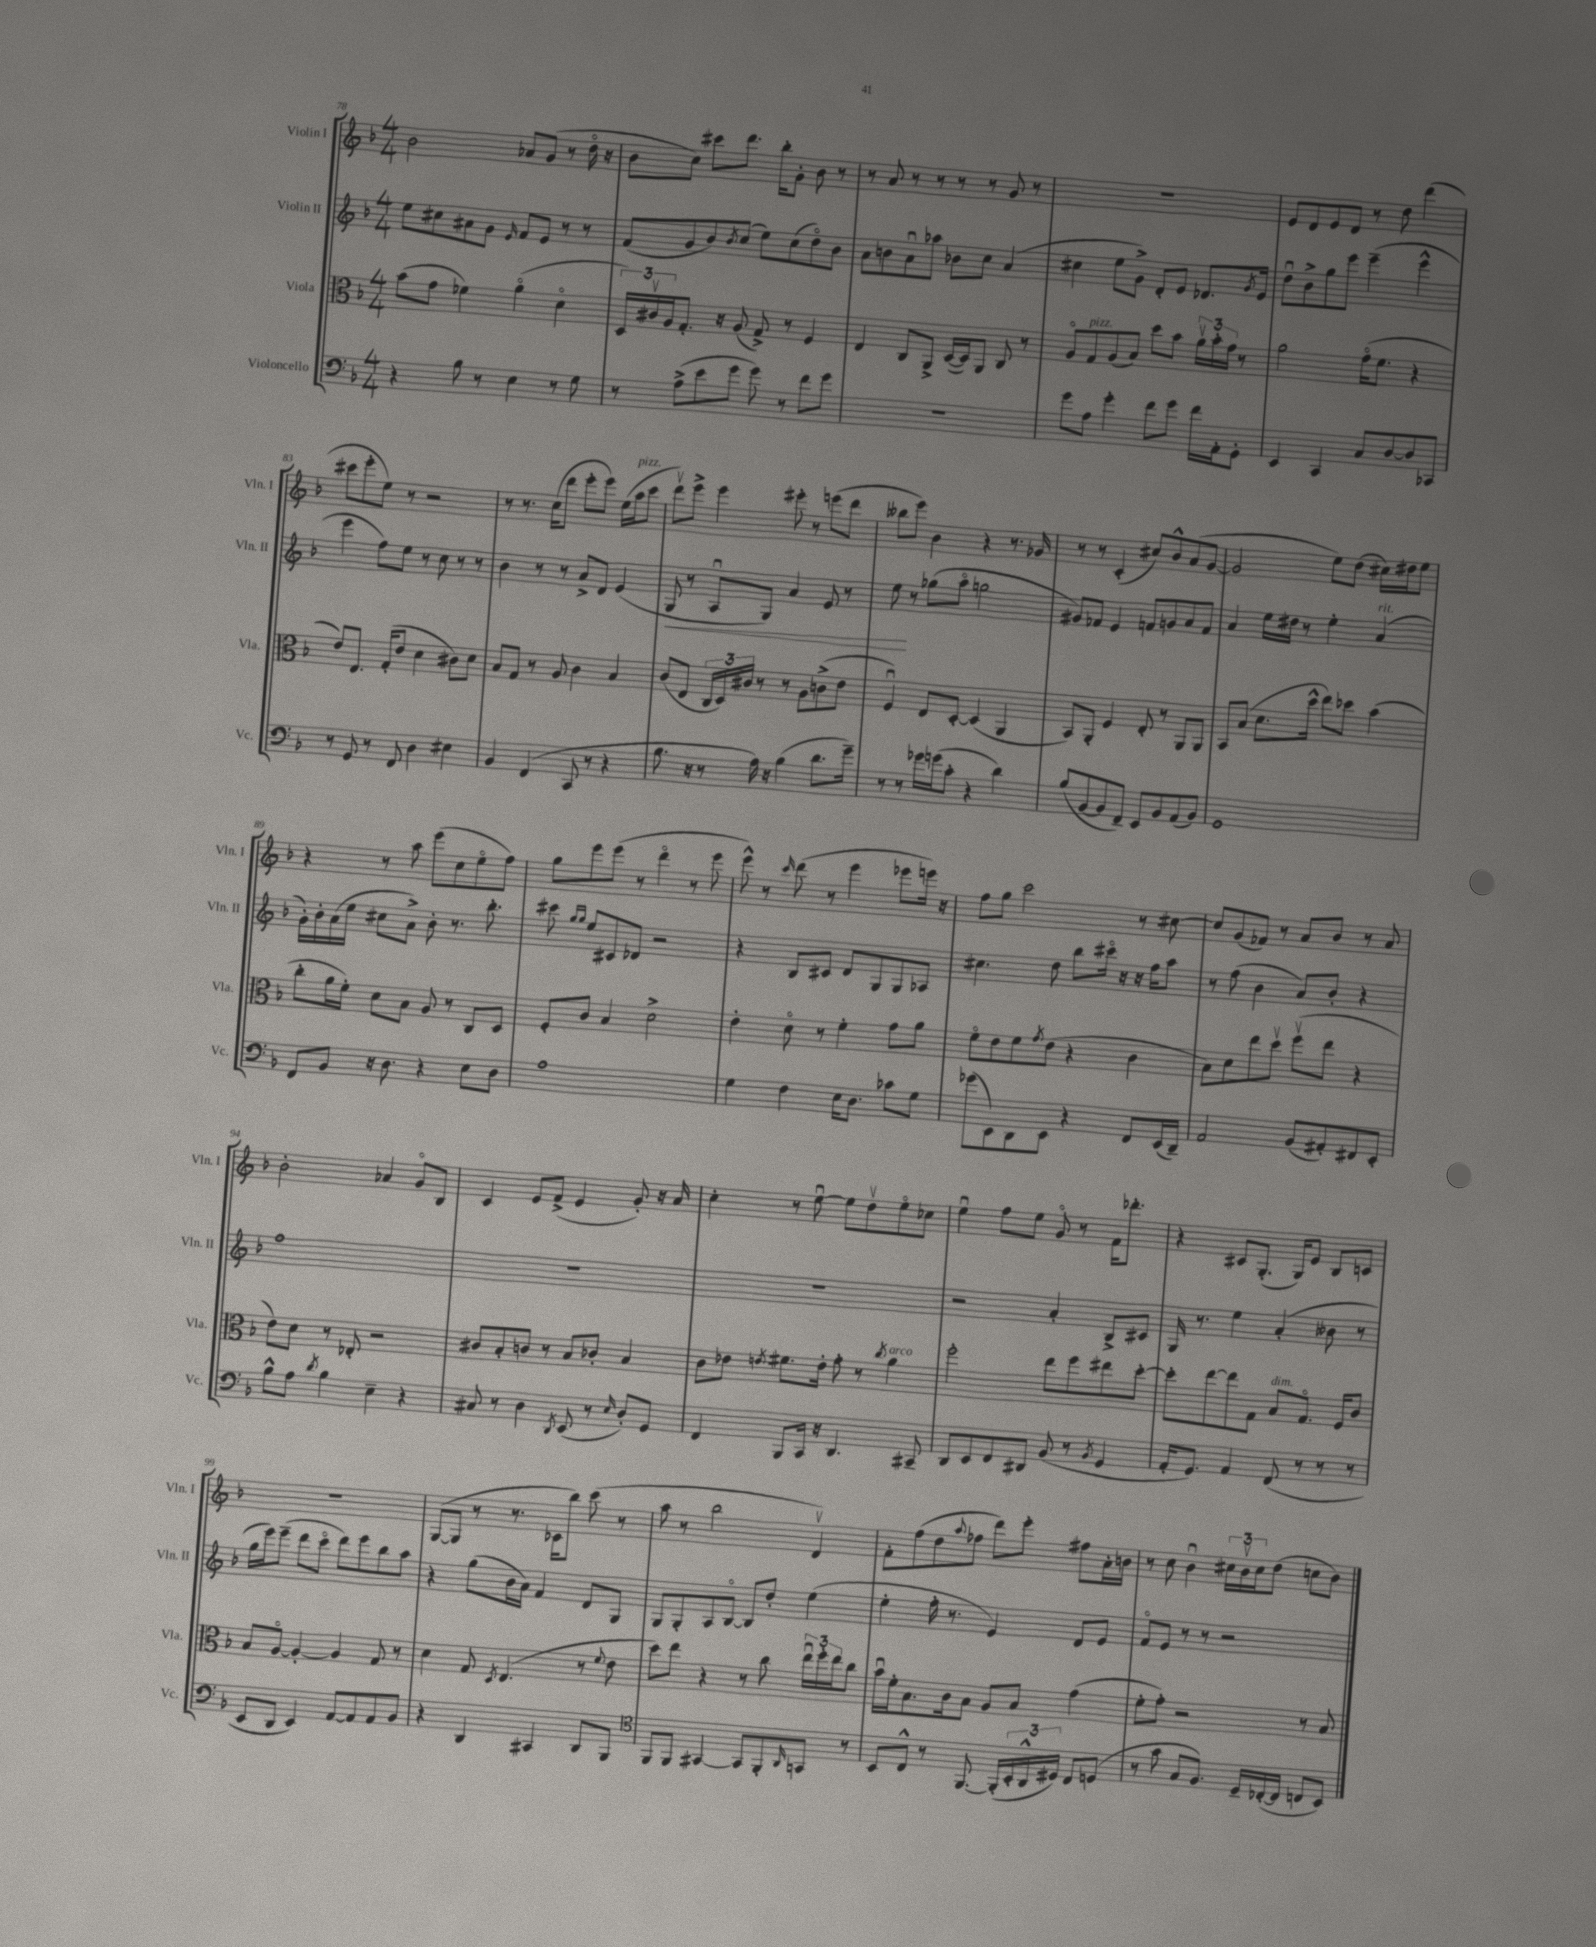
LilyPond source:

<<
\new StaffGroup <<
\new Staff = "s0" \with { instrumentName = "Violin I" shortInstrumentName = "Vln. I" } {
    \clef treble \key f \major \numericTimeSignature \time 4/4
    bes'2 aes'8 g'8( r8 d''16\flageolet r16 |
    bes'8 c''8) cis'''8 d'''8. bes''16-. g'8-. bes'8 r8 |
    r8 a'8 r8 r8 r8 r8 g'8 r8 |
    R1 |
    e'8 d'8 e'8 d'8 r8 d''8 d'''4( |
    cis'''8 e'''8-. e''8) r8 r2 |
    r8 r8. c''16( d'''8 e'''8-. e'''8) e''16( a''16^\markup { \italic "pizz." } c'''8 |
    d'''8\upbow) e'''8-> e'''4 eis'''8-. r8 e'''8( d'''8 |
    beses''8 e'''8) bes'4 r4 r8. ges'16 |
    r8 r8 c'4-.( cis''8) bes'8-^ a'8( g'8~ |
    g'2 e''8) d''8( cis''16) dis''16 e''8 |
    r4 r8 a''8 e'''8( c''8 e''8\flageolet f''8) |
    g''8 e'''8 e'''8( r8 d'''4\flageolet r8 e'''8 |
    e'''8-^) r8 \grace { c'''16 } d'''8( r8 e'''4 ees'''8 e'''16) r16 |
    f''8 g''8 c'''2 r8 cis''8~ |
    cis''8 g'8( fes'8) r8 a'8 bes'8 r8 a'8 |
    bes'2-. aes'4 g'8\flageolet bes8 |
    c'4 e'8 f'8->( e'4 g'8-.) r16 a'16 |
    c''4-. r8 e''8~\downbow e''8 d''8\upbow e''8\flageolet ces''8 |
    e''4\downbow f''8 e''8 g'8\flageolet r8 f'16 des'''8.-. |
    r4 cis'8 g8.-.( g16) e'8 bes8 c'8 |
    r1 |
    g8~( g8 r8 r8. ces'16 bes''8) c'''8( r8 |
    a''8 r8 bes''2 d'4\upbow) |
    f'8-. f''8( d''8 \appoggiatura { a''8 } fes''8 d'''8) e'''8-. fis''8 a'16-. b'16 |
    r8 c''8 bes'4\downbow \tuplet 3/2 { cis''16 bes'16\upbow cis''16 } d''8( c''8 bes'8) \bar "|." |
}
\new Staff = "s1" \with { instrumentName = "Violin II" shortInstrumentName = "Vln. II" } {
    \clef treble \key f \major \numericTimeSignature \time 4/4
    e''8 cis''8 ais'8 g'8 \grace { e'16 } f'8 e'8 r8 r8 |
    f'8( g'8 bes'8) \acciaccatura { bes'8 } c''8( e''8) c''8( d''8\flageolet) bes'8 |
    a'8 b'8 a'8\downbow aes''8 bes'8 c''8 a'4( |
    cis''4 e''8 g'8->) d'8-. e'8 des'8. \acciaccatura { g'8 } e'16 |
    d''8\downbow bes'8-> g''8 e'''8 e'''4--( e'''4-^ |
    e'''4 f''8) e''8 r8 c''8 r8 r8 |
    bes'4 r8 r8 a'8-> d'8 e'4( |
    g8\< r8 a8\downbow g8) a'4 e'8 r8 |
    e''8\! r8 ges''8( a''8\flageolet g''2 |
    gis'8) fes'8 e'4 f'8 g'8 a'8 f'8 |
    a'4 e''16 dis''16 r8 e''4-. a'4^\markup { \italic "rit." }( |
    g'16-.) bes'16-. a'16( e''16 cis''8 a'8->) bes'8-. r8. bes''8.-. |
    cis'''8 \grace { g''16 g''16 } e''8 cis'8 des'8 r2 |
    r4 bes8 cis'8 d'8 g8 g8 aes8 |
    cis''4. d''8 bes''8 cis'''16\flageolet r16 r16 f''16 a''8 |
    r8 f''8( bes'4 a'8) bes'8-. r4 |
    f''1 |
    R1 |
    R1 |
    r2 a'4-. bes8-> cis'8 |
    g16 r8. e''4 a'4-.( beses'8 r8 |
    g''16 e'''16) e'''8--( d'''8 c'''8\flageolet d'''8) e'''8 bes''8 a''8 |
    r4 g''8( bes'16 a'16) f'4 d'8 g8 |
    g8 g8-. a8 bes8~\flageolet bes8 d''8-. e''4( |
    e''4-. f''16-. r8. e'4) d'8 e'8 |
    f'8\flageolet e'8 r8 r8 r2 \bar "|." |
}
\new Staff = "s2" \with { instrumentName = "Viola" shortInstrumentName = "Vla." } {
    \clef alto \key f \major \numericTimeSignature \time 4/4
    bes'8( g'8 fes'4) a'4\flageolet( d'4\flageolet |
    \tuplet 3/2 { d16) cis'16\upbow a16 } g8.-. r16 a8( g8->) r8 f4 |
    e4 c8 a,8-> d16~( d16) a,8 c8 r8 |
    a8\flageolet g8^\markup { \italic "pizz." } a8( bes8) d''8 bes'8 \tuplet 3/2 { a'16\upbow bes'16-. g'16 } r8 |
    a'2 g'16\flageolet( f'8. r4 |
    e'8) e8. g16-.( e'8 d'4 cis'8) d'8 |
    bes8 g8 r8 a8 c'4 bes4 |
    c'8( e8 \tuplet 3/2 { c16 d16) cis'16 } r8 r8 a8 c'8->( e'8 |
    f4\downbow) e8 d8~-. d4( a,4 |
    bes,8) a,8-. f4 e8-. r8 a,8 a,8 |
    bes,8 bes8( d'8. d''16-^ e''8) des''8 bes'4( |
    c''8-. a'16 f'16-.) d'8 bes8 a8 r8 c8 d8 |
    f8-. c'8 bes4 d'2-> |
    e'4-. d'8\flageolet r8 f'4-. g'8 a'8 |
    f'8\flageolet e'8 f'8 \acciaccatura { g'8 } e'8( r4 c'4 |
    bes8) d'8 e''8 d''8\upbow f''8\upbow( e''8 r4 |
    e'8) d'8 r8 ees8-. r2 |
    cis'8 bes8-. c'8 r8 bes8 ces'8-. bes4 |
    c'8 ees'8 \acciaccatura { e'8 } fis'8. e'16-. g'8-. r8 \acciaccatura { c''8 } a'4^\markup { \italic "arco" } |
    f''2-. e''8 f''8 eis''8 d''8~-. |
    d''8-. e''8~ e''8 g8 bes8^\markup { \italic "dim." } g8.\flageolet f16 c'8 |
    bes8 a8~\flageolet a4~-. a4 g8 r8 |
    d'4 g8 \acciaccatura { d8 } e4.( r8 \appoggiatura { f'8 } e'8 |
    d''8) e''8 r4 r8 c''8 \tuplet 3/2 { e''16\downbow f''16-. e''16 } c''8 |
    bes'16\downbow f'16-. bes8. c'16 bes8 a8 bes8 g'4( |
    f'8-. g'8-.) r2 r8 bes8 \bar "|." |
}
\new Staff = "s3" \with { instrumentName = "Violoncello" shortInstrumentName = "Vc." } {
    \clef bass \key f \major \numericTimeSignature \time 4/4
    r4 bes8 r8 e4 r8 g8 |
    r8 a8->( e'8 g'8 g'8) r8 f'8 g'8 |
    R1 |
    g'8 a8 g'4-. f'8 g'8 f'16 a,16-. g,8-. |
    e,4 c,4 c8 d8~ d8 ces,8 |
    r8 g,8 r8 f,8 d4 eis4 |
    bes,4 f,4( c,8 r8 r4 |
    bes8. r16 r8 a16) r16 bes4( d'8. g'16--) |
    r8 r8 ges'16 g'16( c'8-. r4 d'4) |
    bes8( bes,8~ bes,8 f,8--) e,8 bes,8 a,8( bes,8) |
    g,1 |
    f,8 bes,8 r16 d8. r4 e8 d8 |
    a1 |
    g4 f4 e16 d8. ces'8 g8 |
    ges'8( e,8) d,8 e,8 r4 f,8 e,16( d,16--) |
    a,2 bes,8( ais,8-.) fis,8 e,8-. |
    bes8-^ a8 \acciaccatura { d'8 } bes4 e4-- r4 |
    cis8 r8 d4 \acciaccatura { d,8 } e,8( r8 \grace { e16 } d8-.) g,8 |
    f,4 bes,,8 c,16 r16 d,4. cis,8-- |
    d,8 e,8 f,8 dis,8 bes,8( r8 \acciaccatura { bes,8 } g,4 |
    a,16-. g,8.) a,4 f,8( r8 r8 r8 |
    e,8 d,8 e,4) a,8~ a,8 a,8 bes,8 |
    r4 d,4 cis,4 d,8 bes,,8 |
    \clef tenor f,8 f,8 gis,4~ gis,8 f,8-. \grace { a,16 } g,8 r8 |
    bes,8 c8-^ r8 f,8.~ f,16-.( \tuplet 3/2 { bes,16-. a,16-^ dis16) } c8 d8( |
    r8 g'8 g8 f8.) d16-- ces16~-.( ces16 c8 bes,8) \bar "|." |
}
>>
>>
\layout { \context { \Score currentBarNumber = #78 } }
